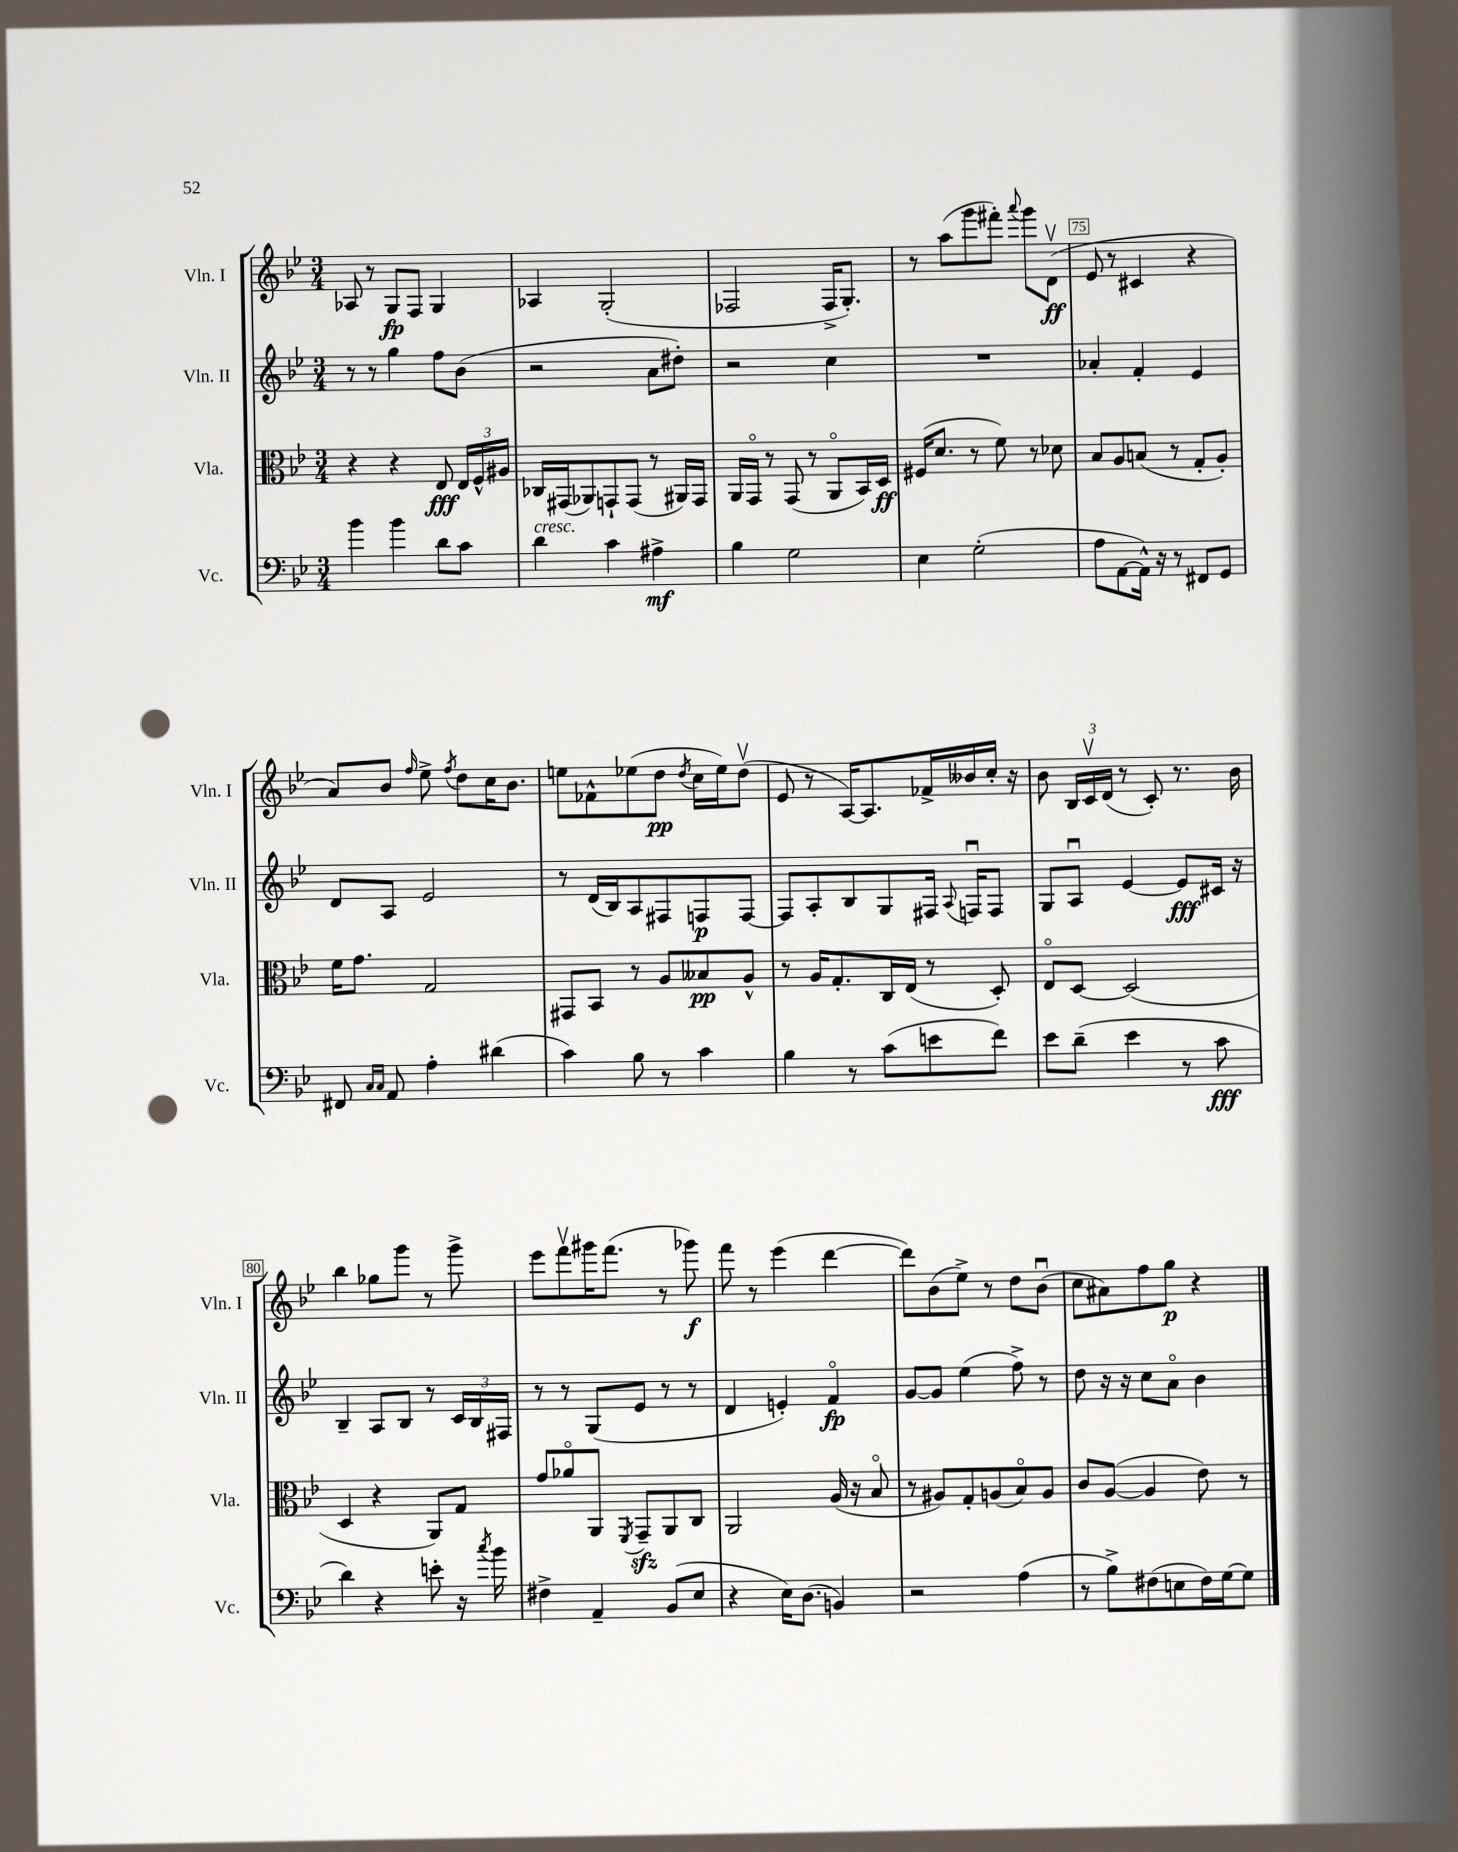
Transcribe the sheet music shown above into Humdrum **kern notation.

**kern	**kern	**kern	**kern
*staff4	*staff3	*staff2	*staff1
*clefF4	*clefC3	*clefG2	*clefG2
*k[b-e-]	*k[b-e-]	*k[b-e-]	*k[b-e-]
*M3/4	*M3/4	*M3/4	*M3/4
4b-	4r	8r	8A-
.	.	8r	8r
4b-	4r	4gg	8G
.	.	.	8F
8d	8E-	8ff	4G
8c	24E-	(8b-	.
.	24F^^	.	.
.	24A#	.	.
=	=	=	=
4d	16C-	2r	4A-
.	(16GG#	.	.
.	8AA-)	.	.
4c	8GG`	.	(2G'
.	(8GG	.	.
4A#^	8r	8a	.
.	16AA#)	8dd#')	.
.	16GG	.	.
=	=	=	=
4B-	16AA	2r	2F-
.	16GGo	.	.
.	8r	.	.
2G	(8GG	.	.
.	8r	.	.
.	8AAo	4cc	16F-^
.	.	.	8.G')
.	16BB-)	.	.
.	16D	.	.
=	=	=	=
4E-	(16F#	2.r	8r
.	8.d	.	.
.	.	.	(8aa
(2G'	8r	.	8ggg
.	8f)	.	8fff#')
.	.	.	8qqaaa
.	8r	.	8ggg
.	8d-	.	(8dv
=	=	=	=
8A	8B-	4a-'	8e-
[8AA	8A	.	8r
16AA^^])	(8B	4f'	4c#
16r	.	.	.
8r	8r	.	.
8FF#	8G'	4e-	4r
8GG	8A')	.	.
=	=	=	=
8FF#	16f	8d	8a)
.	8.g	.	.
16qqC	.	.	.
16qqC	.	.	.
8AA	.	8A	8b-
.	.	.	16qqff
4A'	2G	2e-	8ee-^
.	.	.	8qff
.	.	.	8dd
(4d#	.	.	16cc
.	.	.	8.b-
=	=	=	=
4c)	8GG#	8r	8ee
.	8BB-	(16d	8f-^^
.	.	16B-)	.
8B-	8r	8A	(8ee-
8r	8A	8F#	8dd
.	.	.	8qdd
4c	8B--	8F	16cc
.	.	.	16ee-)
.	8A^^	[8F	(8ddv
=	=	=	=
4B-	8r	8F]	8e-
.	16A	8A'	8r
.	8.G'	.	.
8r	.	8B-	[16A)
.	.	.	8.A]
(8c	16C	8G	.
.	(16E-	.	.
8e	8r	16F#	16f-^
.	.	8qqA	.
.	.	16Fu	16b--
8f)	8D')	8F	16cc'
.	.	.	16r
=	=	=	=
8e-	8E-o	8G	8b-
(8d~	[8D	8Au	24B-
.	.	.	24cv
.	.	.	(24d
4e-	(2D]	[4e-	8r
.	.	.	8c')
8r	.	8e-]	8.r
8c	.	16c#	.
.	.	16r	16b-
=	=	=	=
4d)	4D	4B-~	4bb-
4r	4r	8A	8gg-
.	.	8B-	8ggg
8e'	8AA)	8r	8r
16r	8G	24c	8ggg^
.	.	24B-	.
8qcc	.	.	.
16b-	.	.	.
.	.	24F#	.
=	=	=	=
4F#^	8g	8r	8eee-
.	8a-o	8r	8fffv
4AA~	8AA	(8G	16ggg#
.	.	.	(8.fff
.	8qFF	.	.
.	8GG~	8e-	.
(8BB-	8AA	8r	8r
8E-	8C	8r	8ggg-)
=	=	=	=
4r	2AA	4d	8fff
.	.	.	8r
16E-)	.	4e')	(4eee-
(8.D	.	.	.
4BB)	(16A	4fo	[4ddd
.	16r	.	.
.	8B-o	.	.
=	=	=	=
2r	8r	[8g	8ddd])
.	8A#)	8g]	(8b-
.	8G'	(4ee-	8ee-^)
.	(8A	.	8r
(4A	8B-o)	8ff^)	8dd
.	8A	8r	(8b-u
=	=	=	=
8r	8c	8dd	8cc
8B-^)	([8A	16r	8a#)
.	.	16r	.
(8F#	4A]	8cc	8ff
8E	.	8ao	8gg
16F#)	8e-)	4b-	4r
[16G	.	.	.
8G]	8r	.	.
==	==	==	==
*-	*-	*-	*-
